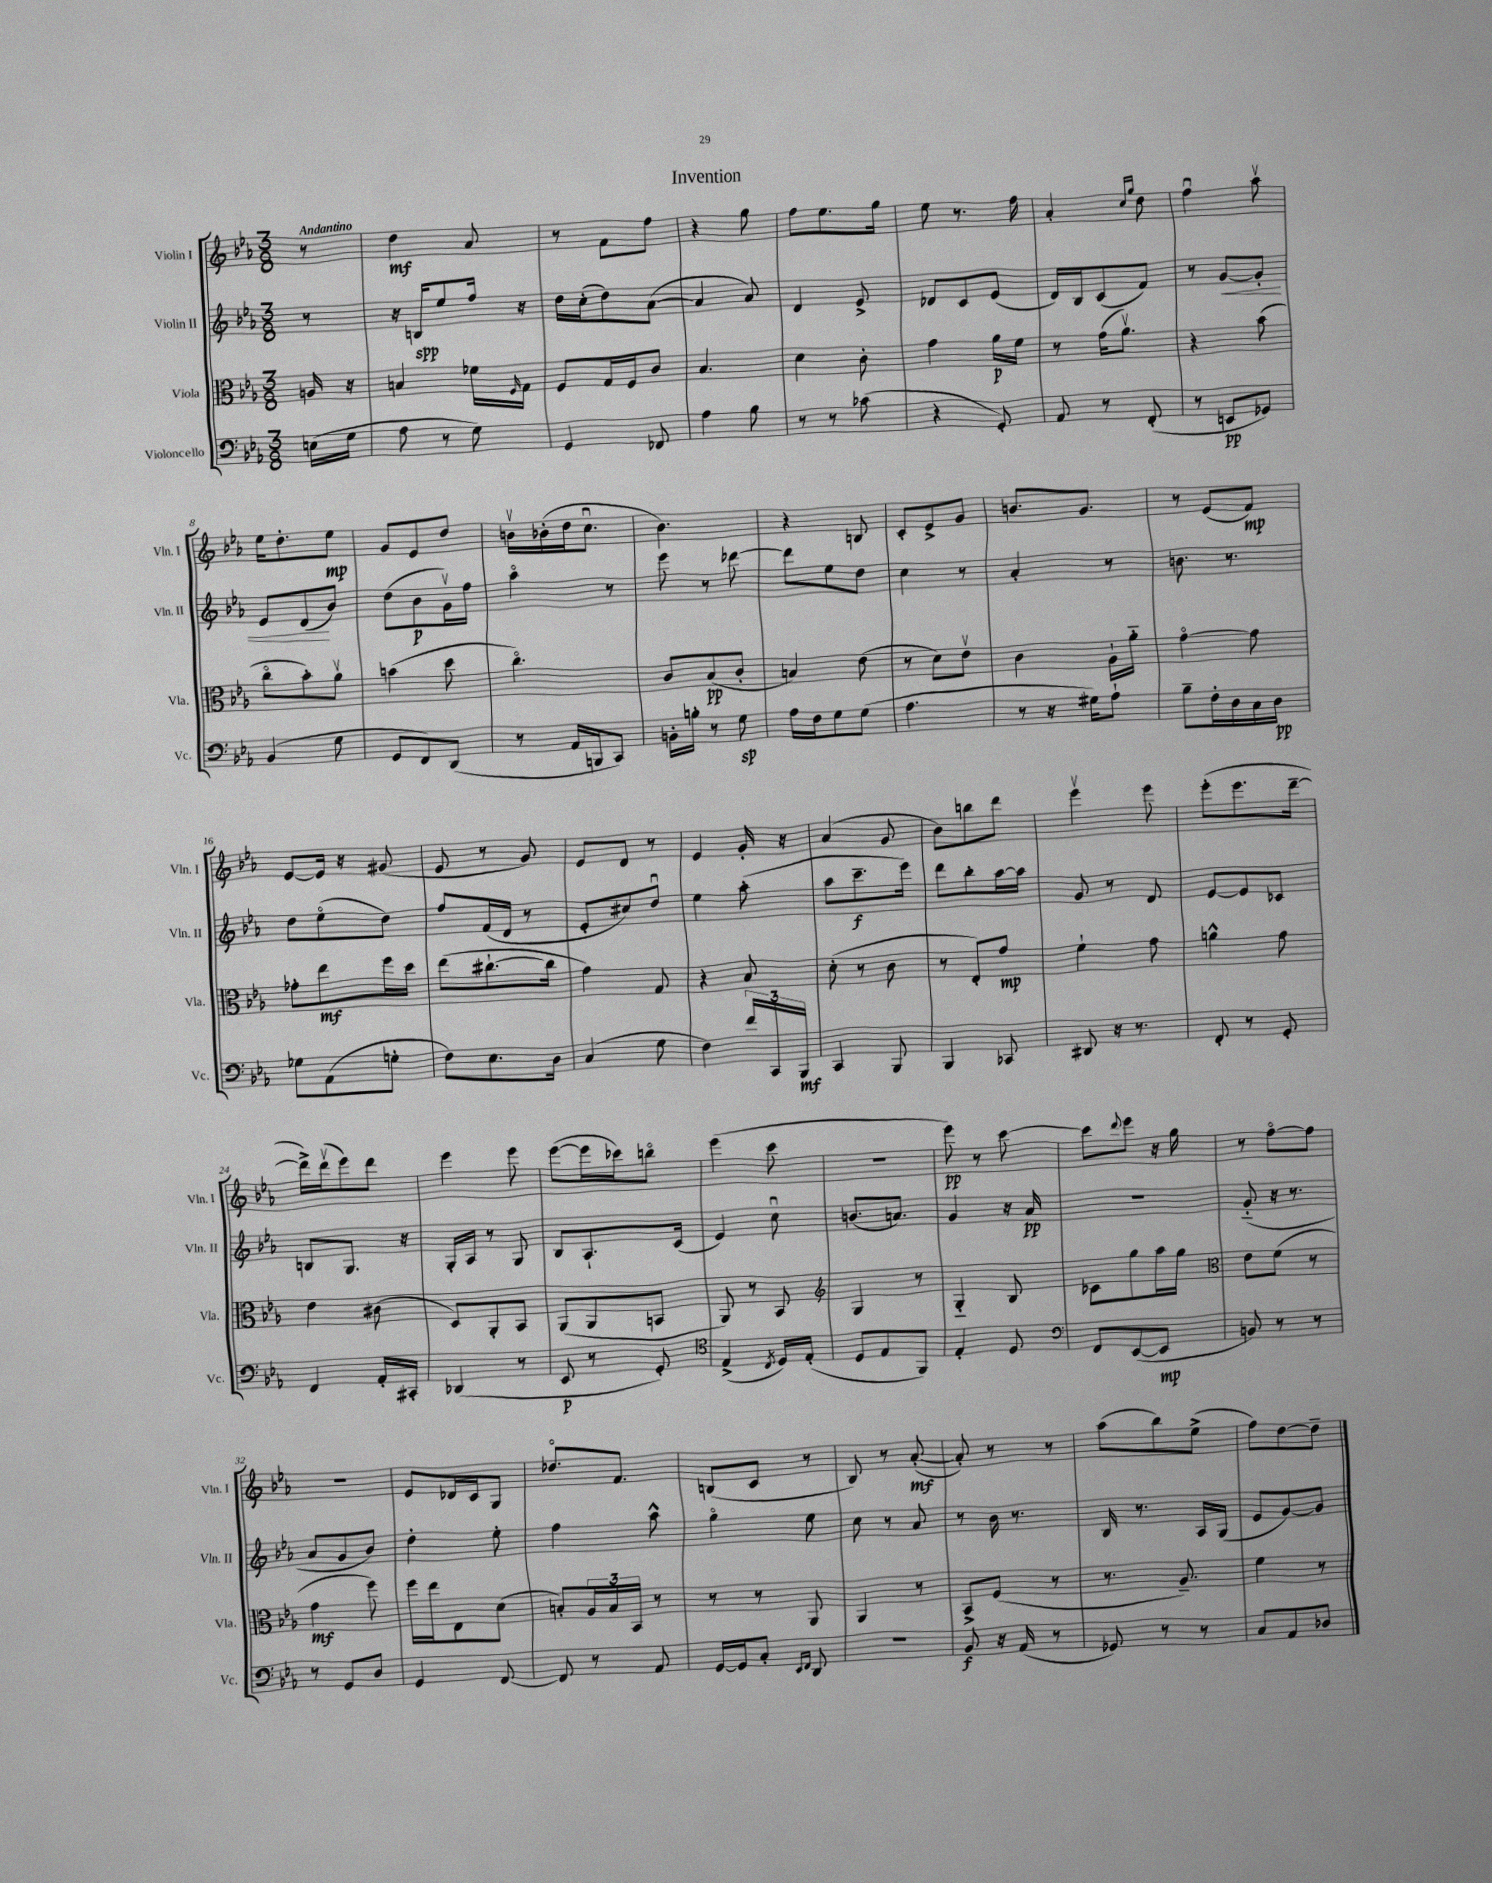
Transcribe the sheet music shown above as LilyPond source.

\header { title = "Invention" }
<<
\new StaffGroup <<
\new Staff = "s0" \with { instrumentName = "Violin I" shortInstrumentName = "Vln. I" } {
    \clef treble \key ees \major \numericTimeSignature \time 3/8 \partial 8 \tempo "Andantino"
    r8 |
    d''4\mf aes'8 |
    r8 f'8 f''8 |
    r4 g''8 |
    f''8 ees''8. g''16 |
    ees''8 r8. f''16 |
    aes'4-. \grace { c''16 g''16 } d''8 |
    f''4\downbow aes''8\upbow |
    ees''16 d''8.-. ees''8\mp |
    g'8 ees'8 d''8 |
    b'16\upbow bes'16-.( d''16 c''8.\downbow |
    bes'4.) |
    r4 b8 |
    c'8-. ees'8-> g'8 |
    b'8. g'8. |
    r8 ees'8( f'8\mp) |
    ees'8~ ees'16 r16 gis'8( |
    ees'8 r8 g'8) |
    ees'8 d'8 r8 |
    ees'4 g'16-. r16 |
    aes'4( g'8 |
    bes'8) b''8 d'''8 |
    ees'''4\upbow ees'''8 |
    ees'''8-.( ees'''8. d'''16~-- |
    d'''16->) d'''16\upbow( ees'''8) d'''8 |
    ees'''4 ees'''8 |
    ees'''8~( ees'''16 ces'''16) b''8\flageolet |
    ees'''4( c'''8 |
    R4. |
    ees'''8\pp) r8 c'''8~ |
    c'''8 \appoggiatura { d'''8 } ees'''8 r16 g''16 |
    r8 f''8~\flageolet f''8 |
    R4. |
    ees'8 des'16 c'16 g8 |
    des''8.\flageolet f'8. |
    b8( c'8 r8 |
    bes8) r8 aes'8~-.\mf( |
    aes'8-.) r8 r8 |
    aes''8( bes''8) ees''8->( |
    f''8) d''8~ d''8-- \bar "|." |
}
\new Staff = "s1" \with { instrumentName = "Violin II" shortInstrumentName = "Vln. II" } {
    \clef treble \key ees \major \numericTimeSignature \time 3/8 \partial 8
    r8 |
    r16 b16\spp ees''8 f''16 r16 |
    d''16 c''16-.( d''8) aes'8~( |
    aes'4 aes'8) |
    d'4 ees'8-> |
    des'8 c'8 ees'8( |
    d'16) bes16 c'8( f'8) |
    r8 g'8~\< g'8-. |
    ees'8 d'8\!( bes'8) |
    d''8( bes'8\p g'16\upbow) f''16 |
    aes''4\flageolet r8 |
    ees'''8 r8 des'''8~ |
    des'''8 ees''8 d''8 |
    c''4 r8 |
    aes'4-. r8 |
    b'8. r8. |
    d''8 ees''8\flageolet( d''8) |
    f''8 f'16( d'16 r8 |
    ees'8-. cis''8) d''8\downbow |
    ees''4 aes''8-.( |
    aes''8 c'''8.--\f ees'''16) |
    d'''8 bes''8-. aes''16~ aes''16 |
    g'8 r8 d'8 |
    ees'8~ ees'8 ces'8 |
    b8 g8. r16 |
    g16-. aes16 r8 g8 |
    bes8 aes8.-! c'16( |
    ees'4) c''8\downbow |
    b'8.( a'8.) |
    g'4 r16 aes'16\pp |
    R4. |
    g'8-_( r16 r8. |
    aes'8 g'8 bes'8) |
    d''4-. ees''8-. |
    f''4 aes''8-^ |
    g''4\flageolet ees''8 |
    c''8 r8 aes'8 |
    r8 bes'16 r8. |
    bes16 r8. aes16 g16( |
    ees'8 g'8~) g'8 \bar "|." |
}
\new Staff = "s2" \with { instrumentName = "Viola" shortInstrumentName = "Vla." } {
    \clef alto \key ees \major \numericTimeSignature \time 3/8 \partial 8
    a16 r16 |
    b4 fes'16 \grace { f16 } g16 |
    f8 g16 f16 c'8 |
    bes4. |
    d'4 c'8-. |
    g'4 aes'16\p f'16 |
    r8 g'16( aes'8.\upbow) |
    r4 bes'8( |
    c''8\flageolet bes'8-.) aes'8\upbow |
    b'4( d''8 |
    c''4.\flageolet) |
    c'8 bes8\pp( c'8-. |
    b4) ees'8( |
    r8 d'8) ees'8\upbow |
    c'4 aes16-! aes'16-_ |
    g'4~\flageolet g'8 |
    ges'8-. ees''8\mf f''16 d''16 |
    ees''8( cis''8.~-! cis''16 |
    g'4) g8 |
    r4 bes8 |
    d'8-.( r8 c'8 |
    r8 ees8-.) g'8\mp |
    f'4-! g'8 |
    a'4-^ g'8 |
    ees'4 cis'8( |
    d8) aes,8-. bes,8 |
    aes,8( aes,8 b,8 |
    aes,8) r8 bes,8 |
    \clef treble g4 r8 |
    g4-_ bes8 |
    ces'8 g''8 aes''16 g''16 |
    \clef alto ees'8 f'8( r8 |
    g'4\mf f''8) |
    f''16 ees''16 ees8 d'8( |
    b8-.) \tuplet 3/2 { aes16 b16 bes,16 } r8 |
    r8 r8 aes,8 |
    aes,4 r8 |
    bes,8-> f8( r8 |
    r8. aes8.--) |
    f'4 r8 \bar "|." |
}
\new Staff = "s3" \with { instrumentName = "Violoncello" shortInstrumentName = "Vc." } {
    \clef bass \key ees \major \numericTimeSignature \time 3/8 \partial 8
    e16( g16 |
    aes8 r8 g8) |
    g,4 fes,8 |
    aes4 bes8 |
    r8 r8 ces'8( |
    r4 g,8-.) |
    aes,8 r8 f,8-.( |
    r8 e,8\pp ges,8) |
    bes,4( g8 |
    g,8 f,8) d,8( |
    r8 aes,16 b,,16 c,8) |
    b,16-. b16-. r8 g8\sp |
    aes16 f16 g8 g8( |
    aes4. |
    r8 r16 gis16) aes8-! |
    bes8-- f16-. d16 c16 d16\pp |
    ges8 aes,8( g8-. |
    f8) ees8. d16 |
    c4( g8 |
    f4) \tuplet 3/2 { f'16 c,16 bes,,16\mf } |
    c,4 bes,,8 |
    bes,,4 ces,8 |
    dis,8 r16 r8. |
    f,8-. r8 g,8-. |
    f,4 aes,16-. cis,16-. |
    des,4( r8 |
    ees,8\p r8 g,8-.) |
    \clef tenor ees4->( \acciaccatura { c8 } d16) ees16-.( |
    d8 ees8 f,8) |
    ees4-. d8 |
    \clef bass f,8 ees,8~( ees,8\mp |
    b,8) r8 r8 |
    r8 g,8 d8 |
    g,4 f,8~ |
    f,8 r8 aes,8 |
    g,16~ g,16 c8-. \grace { ees,16 f,16 } d,8 |
    R4. |
    bes,8\f r16 aes,16( r8 |
    ges,8) r8 r8 |
    c8 aes,8 des8 \bar "|." |
}
>>
>>
